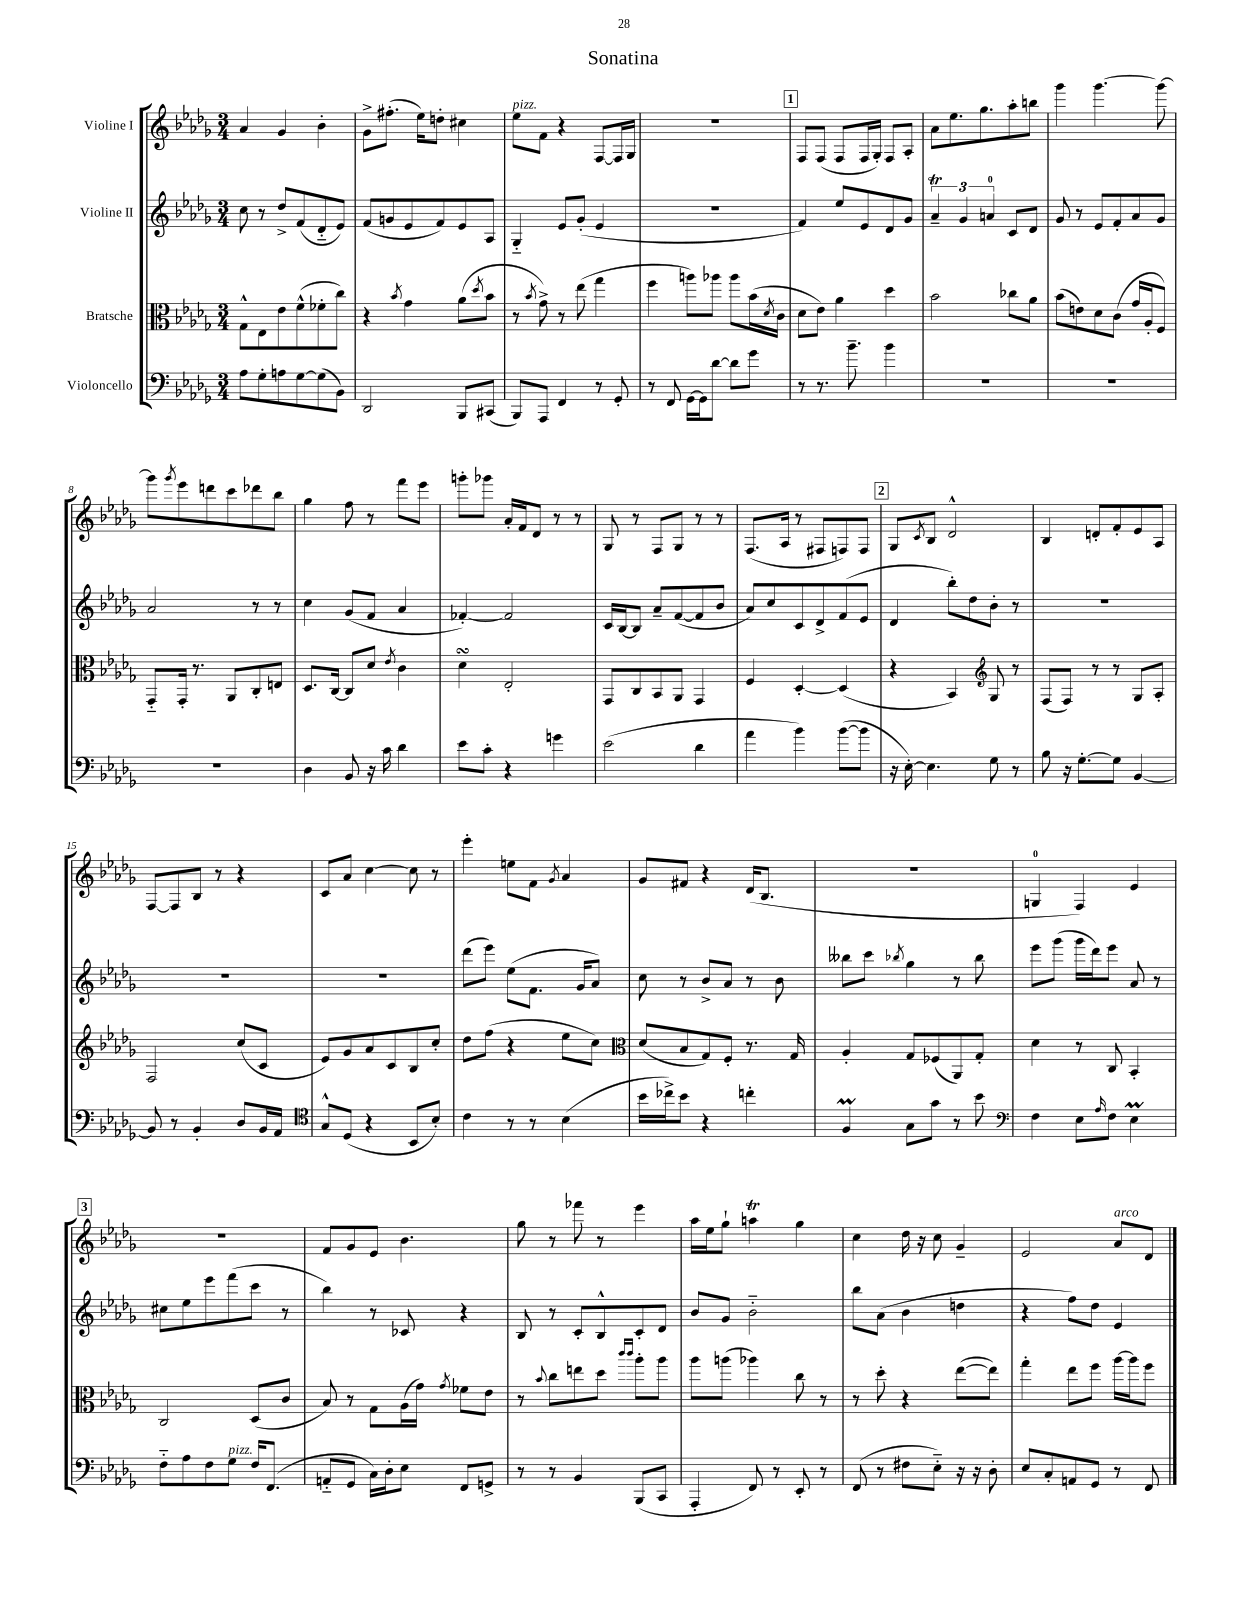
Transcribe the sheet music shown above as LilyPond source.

\header { title = "Sonatina" }
<<
\new StaffGroup <<
\new Staff = "s0" \with { instrumentName = "Violine I" } {
    \clef treble \key des \major \numericTimeSignature \time 3/4
    aes'4 ges'4 bes'4-. |
    ges'8-> fis''8.-.( ees''16) d''8-. cis''4 |
    ees''8^\markup { \italic "pizz." } f'8 r4 f8~ f16 ges16 |
    R2. |
    \mark \markup { \box "1" } f8 f8( f8 f16 ges16-.) f8 aes8-. |
    aes'8 ees''8. ges''8. aes''8-. b''8 |
    ges'''4 ges'''4.~ ges'''8~ |
    ges'''8 \acciaccatura { ges'''8 } ees'''8 d'''8 c'''8 des'''8 bes''8 |
    ges''4 f''8 r8 f'''8 ees'''8 |
    g'''8-. ges'''8 aes'16-. f'16 des'8 r8 r8 |
    ges8 r8 f8 ges8 r8 r8 |
    f8.( aes16 r8 fis8 f8) f8 |
    \mark \markup { \box "2" } ges8 \acciaccatura { c'8 } bes8 des'2-^ |
    bes4 d'8-. f'8-. ees'8 aes8 |
    f8~ f8 bes8 r8 r4 |
    c'8 aes'8 c''4~ c''8 r8 |
    ees'''4-. e''8 f'8 \acciaccatura { ges'8 } aes'4 |
    ges'8 fis'8 r4 des'16( bes8. |
    R2. |
    g4-0 f4) ees'4 |
    \mark \markup { \box "3" } R2. |
    f'8 ges'8 ees'8 bes'4. |
    ges''8 r8 fes'''8 r8 ees'''4 |
    aes''16 ees''16 ges''8-! a''4\trill ges''4 |
    c''4 des''16 r16 c''8 ges'4-- |
    ees'2 aes'8^\markup { \italic "arco" } des'8 \bar "|." |
}
\new Staff = "s1" \with { instrumentName = "Violine II" } {
    \clef treble \key des \major \numericTimeSignature \time 3/4
    c''8 r8 des''8-> f'8( des'8-_ ees'8) |
    f'8( g'8 ees'8 f'8) ees'8 aes8 |
    ges4-_ ees'8 ges'8-.( ees'4 |
    R2. |
    \mark \markup { \box "1" } f'4) ees''8 ees'8 des'8 ges'8 |
    \tuplet 3/2 { aes'4--\trill ges'4 a'4-0 } c'8 des'8 |
    ges'8 r8 ees'8 f'8-. aes'8 ges'8 |
    aes'2 r8 r8 |
    c''4 ges'8( f'8 aes'4 |
    fes'4~-.) fes'2 |
    c'16 bes16~ bes8 aes'8-- f'8~( f'8 bes'8 |
    aes'8) c''8 c'8 des'8-> f'8( ees'8 |
    \mark \markup { \box "2" } des'4 bes''8-.) des''8 bes'8-. r8 |
    R2. |
    R2. |
    R2. |
    des'''8( ees'''8) ees''8( f'8. ges'16 aes'8) |
    c''8 r8 bes'8-> aes'8 r8 bes'8 |
    beses''8 c'''8 \acciaccatura { bes''8 } ges''4 r8 bes''8 |
    ees'''8 ges'''8( ges'''16 des'''16) ees'''8 aes'8 r8 |
    \mark \markup { \box "3" } cis''8 ees''8 ees'''8 f'''8( c'''8 r8 |
    bes''4) r8 ces'8 r4 |
    bes8 r8 c'8-. bes8-^ c'8-. des'8 |
    bes'8 ges'8 bes'2-_ |
    bes''8 aes'8( bes'4 d''4 |
    r4 f''8) des''8 ees'4 \bar "|." |
}
\new Staff = "s2" \with { instrumentName = "Bratsche" } {
    \clef alto \key des \major \numericTimeSignature \time 3/4
    ges8-^ ees8 ees'8 f'8-^( fes'8-. c''8) |
    r4 \acciaccatura { bes'8 } ges'4 aes'8( \acciaccatura { des''8 } bes'8 |
    r8 \acciaccatura { bes'8 } ges'8->) r8 ees''8( ges''4 |
    f''4 a''8) aes''8 aes''8 bes'16( \acciaccatura { des'8 } c'16 |
    \mark \markup { \box "1" } des'8 ees'8) aes'4 des''4 |
    bes'2 ces''8 aes'8 |
    bes'8( e'8) des'8 c'8( ges'16 aes16-. f8) |
    ges,8-_ ges,16-. r8. aes,8 c8-. e8 |
    des8. c16~ c8 des'8 \acciaccatura { ees'8 } c'4 |
    des'4\turn ees2-. |
    ges,8 c8 bes,8 aes,8 ges,4 |
    f4 des4~-. des4( |
    \mark \markup { \box "2" } r4 bes,4) \clef treble ges8 r8 |
    f8( f8) r8 r8 ges8 aes8-. |
    f2 c''8( c'8 |
    ees'8) ges'8 aes'8 c'8 bes8 c''8-. |
    des''8 f''8( r4 ees''8 c''8) |
    \clef alto des'8( bes8 ges8) f8-. r8. ges16 |
    aes4-. ges8 fes8( aes,8) ges8-. |
    des'4 r8 c8 bes,4-. |
    \mark \markup { \box "3" } c2 des8( c'8 |
    bes8) r8 ges8 aes16( ges'16) \acciaccatura { ges'8 } fes'8 ees'8 |
    r8 \appoggiatura { bes'8 } c''8 e''8 des''8 \grace { c'''16 c'''16 } aes''8-. aes''8 |
    aes''8 a''8( aes''4) c''8 r8 |
    r8 des''8-. r4 ees''8~( ees''8) |
    ges''4-. ees''8 f''8 aes''16~ aes''16 f''8 \bar "|." |
}
\new Staff = "s3" \with { instrumentName = "Violoncello" } {
    \clef bass \key des \major \numericTimeSignature \time 3/4
    aes8 ges8-. a8 ges8~ ges8( bes,8) |
    des,2 bes,,8 cis,8( |
    bes,,8) aes,,8 f,4 r8 ges,8-. |
    r8 f,8 ges,16~ ges,16 des'8~ des'8 ges'8 |
    \mark \markup { \box "1" } r8 r8. bes'8.-- bes'4 |
    R2. |
    R2. |
    R2. |
    des4 bes,8 r16 c'16 des'4 |
    ees'8 c'8-. r4 g'4 |
    ees'2( des'4 |
    aes'4 bes'4) bes'8~( bes'8 |
    \mark \markup { \box "2" } r16 ees16~-.) ees4. ges8 r8 |
    bes8 r16 ges8.~-. ges8 bes,4~ |
    bes,8 r8 bes,4-. des8 bes,16 aes,16 |
    \clef tenor ges8-^ des8( r4 bes,8 bes8-.) |
    c'4 r8 r8 bes4( |
    bes'16 ces''16->) bes'8 r4 c''4-. |
    f4\prall ges8 ges'8 r8 bes'8 |
    \clef bass f4 ees8 \grace { aes16 } f8 ees4\prall |
    \mark \markup { \box "3" } f8-_ aes8 f8 ges8^\markup { \italic "pizz." } f16 f,8.( |
    a,8-_ ges,8 c16) des16-. ees8 f,8 g,8-> |
    r8 r8 bes,4 bes,,8( c,8 |
    aes,,4-. f,8) r8 ees,8-. r8 |
    f,8( r8 fis8 ees8-_) r16 r16 des8-. |
    ees8 c8-. a,8 ges,8 r8 f,8 \bar "|." |
}
>>
>>
